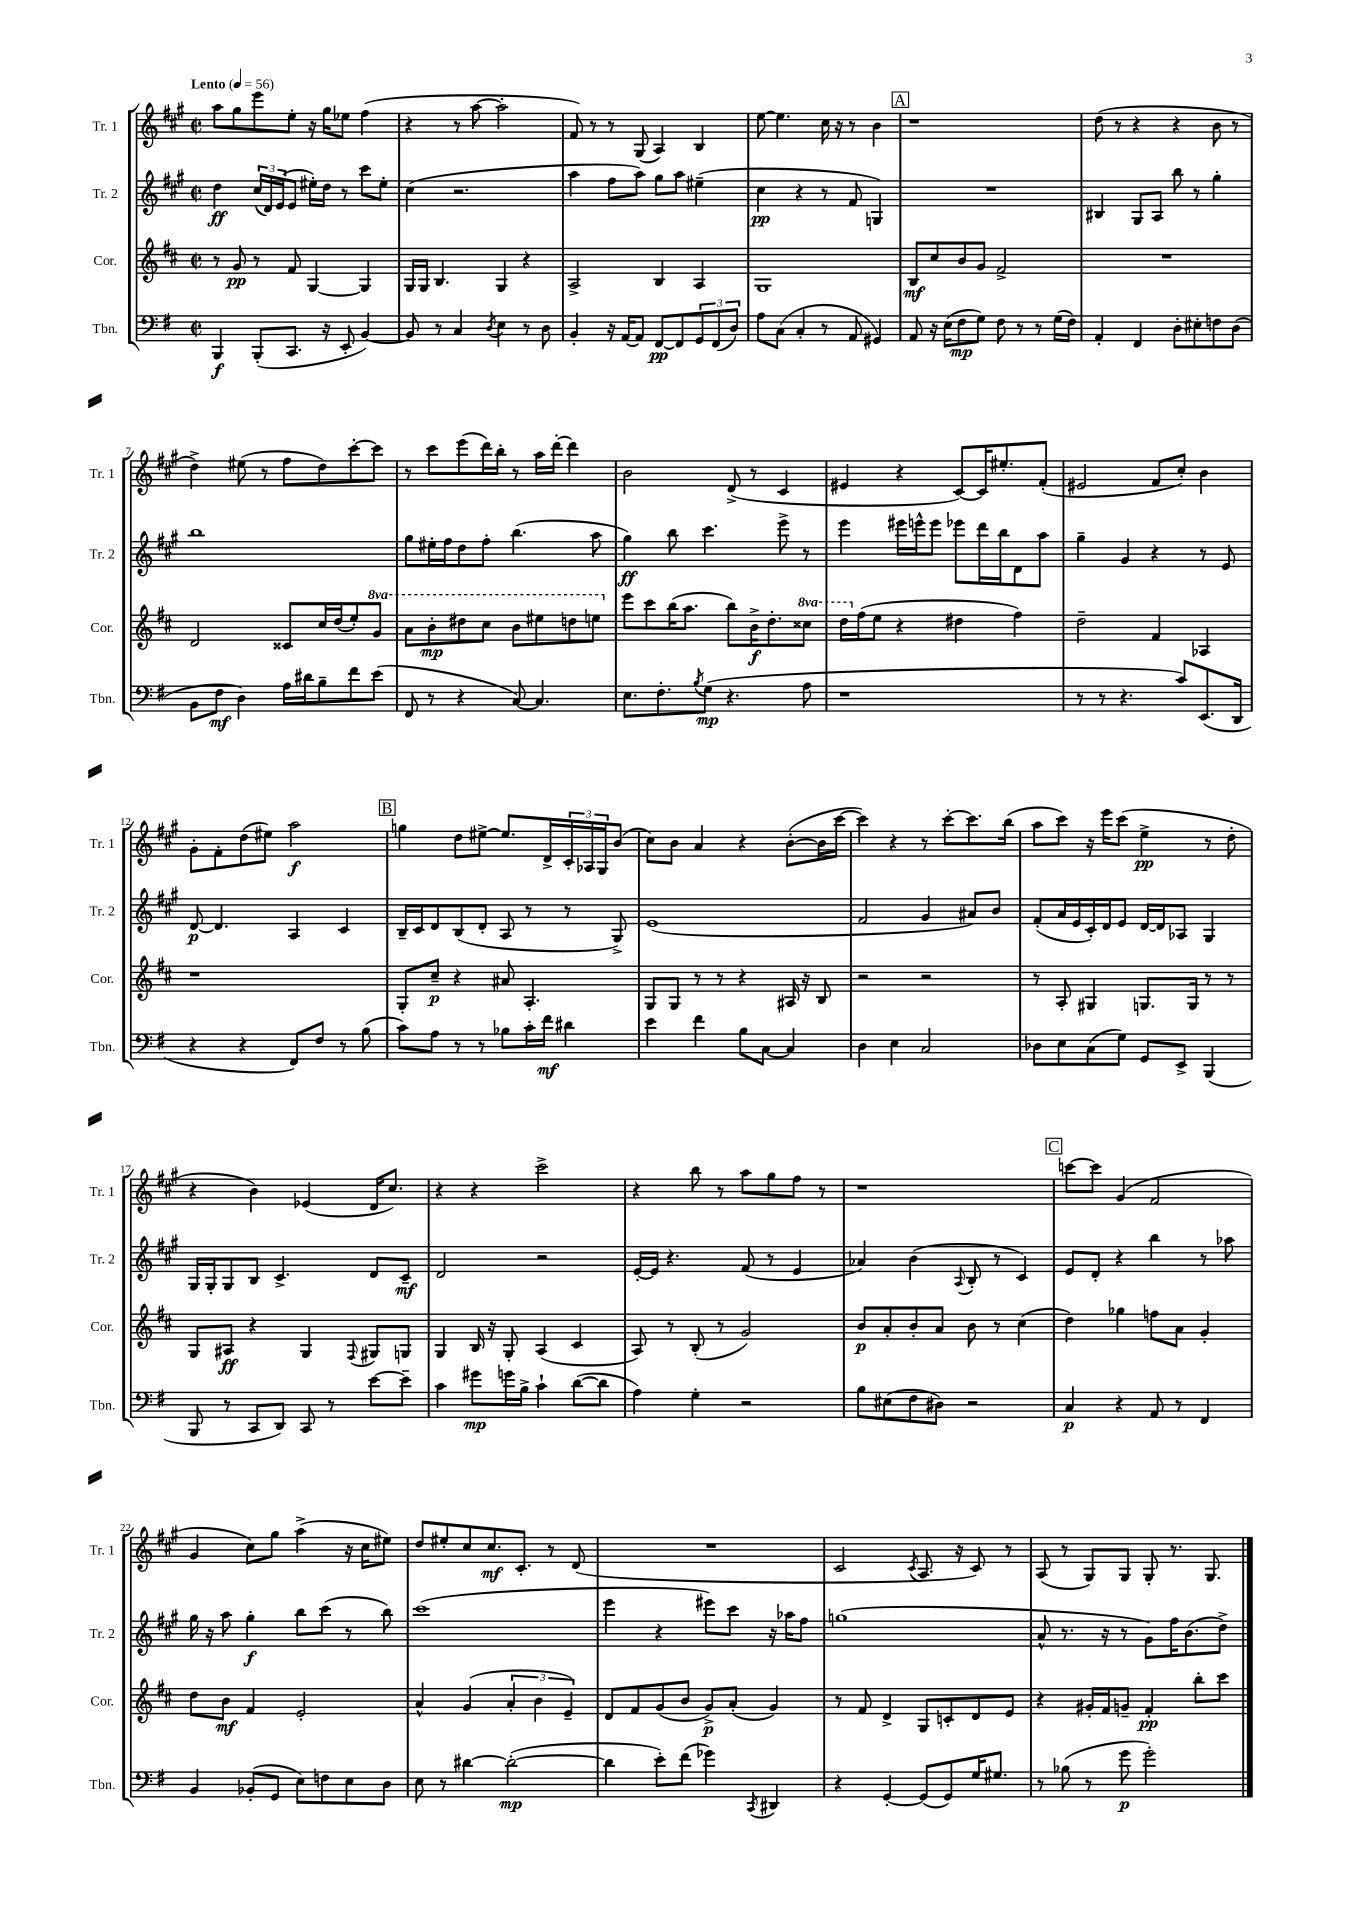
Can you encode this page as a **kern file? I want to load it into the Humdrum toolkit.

**kern	**dynam	**kern	**dynam	**kern	**dynam	**kern	**dynam
*part4	*part4	*part3	*part3	*part2	*part2	*part1	*part1
*staff4	*staff4	*staff3	*staff3	*staff2	*staff2	*staff1	*staff1
*I"Tbn.	*	*I"Cor.	*	*I"Tr. 2	*	*I"Tr. 1	*
*I'Tbn.	*	*I'Cor.	*	*I'Tr. 2	*	*I'Tr. 1	*
*clefF4	*	*clefG2	*	*clefG2	*	*clefG2	*
*k[f#]	*	*k[f#c#]	*	*k[f#c#g#]	*	*k[f#c#g#]	*
*M2/2	*	*M2/2	*	*M2/2	*	*M2/2	*
*met(c|)	*	*met(c|)	*	*met(c|)	*	*met(c|)	*
*MM56	*	*MM56	*	*MM56	*	*MM56	*
=1	=1	=1	=1	=1	=1	=1	=1
!	!	!	!	!	!	!LO:TX:a:B:t=Lento	!
4BBB/	f	8r	.	4dd\	ff	8aa\L	.
.	.	8g/	pp	.	.	8gg#\	.
(8BBB'/L	.	8r	.	(24cc#/LL	.	8eee\	.
.	.	.	.	24d/)	.	.	.
.	.	.	.	(24e/J	.	.	.
8.CC/J	.	8f#/	.	8e/J	.	8ee'\J	.
.	.	[4G/	.	16ee#X'\LL)	.	16r	.
16r	.	.	.	16dd\JJ	.	16gg#\KL	.
8EE'/	.	.	.	8r	.	8ee-X\J	.
[4BB/)	.	4G/]	.	8ccc#\L	.	(4ff#\	.
.	.	.	.	8ee#'\J	.	.	.
=2	=2	=2	=2	=2	=2	=2	=2
8BB/]	.	16G/LL	.	(4cc#\	.	4r	.
.	.	16G/JJ	.	.	.	.	.
8r	.	4.B/	.	.	.	.	.
4C/	.	.	.	2.r	.	8r	.
.	.	.	.	.	.	[8aa\	.
8qD/	.	.	.	.	.	.	.
4E\	.	4G/	.	.	.	2aa'\]	.
8r	.	4r	.	.	.	.	.
8D\	.	.	.	.	.	.	.
=3	=3	=3	=3	=3	=3	=3	=3
4BB'/	.	2A^/	.	4aa\	.	8f#/)	.
.	.	.	.	.	.	8r	.
16r	.	.	.	8ff#\L	.	8r	.
[16AA/KL	.	.	.	.	.	.	.
8AA/J]	.	.	.	8aa\J)	.	(8G#/	.
[8FF#/L	pp	4B/	.	8gg#\L	.	4A/)	.
8FF#/]	.	.	.	8aa\J	.	.	.
12GG/	.	4A/	.	(4ee#X~\	.	4B/	.
(12FF#/	.	.	.	.	.	.	.
12D/J)	.	.	.	.	.	.	.
=4	=4	=4	=4	=4	=4	=4	=4
8A\L	.	1G	.	4cc#\	pp	[8ee\	.
(8C\J	.	.	.	.	.	4.ee\]	.
4C'/	.	.	.	4r	.	.	.
8r	.	.	.	8r	.	16cc#\	.
.	.	.	.	.	.	16r	.
8AA/	.	.	.	8f#/	.	8r	.
4GG#X/)	.	.	.	4Gn/)	.	4b\	.
!!LO:REH:place=s1:t=A
=5	=5	=5	=5	=5	=5	=5	=5
8AA/	.	8B/L	mf	1r	.	1r	.
16r	.	8cc#/	.	.	.	.	.
(16E\KL	.	.	.	.	.	.	.
8F#\	mp	8b/	.	.	.	.	.
8G\J)	.	8g/J	.	.	.	.	.
8F#\	.	2f#^/	.	.	.	.	.
8r	.	.	.	.	.	.	.
8r	.	.	.	.	.	.	.
(16G\LL	.	.	.	.	.	.	.
16F#\JJ)	.	.	.	.	.	.	.
=6	=6	=6	=6	=6	=6	=6	=6
4AA'/	.	1r	.	4B#X/	.	(8dd\	.
.	.	.	.	.	.	8r	.
4FF#/	.	.	.	8G#/L	.	4r	.
.	.	.	.	8A/J	.	.	.
8D'\L	.	.	.	8bb\	.	4r	.
8E#X'\	.	.	.	8r	.	.	.
8Fn\	.	.	.	4gg#'\	.	8b\	.
(8D\J	.	.	.	.	.	8r	.
!!LO:LB:g=z
=7	=7	=7	=7	=7	=7	=7	=7
8BB\L	.	2d/	.	1bb	.	4dd^\)	.
8F#\J	mf	.	.	.	.	.	.
4D\)	.	.	.	.	.	(8ee#X\	.
.	.	.	.	.	.	8r	.
16A\LL	.	8c##X/L	.	.	.	8ff#\L	.
16d#X\J	.	.	.	.	.	.	.
8B~\	.	16cc#/L	.	.	.	8dd\)	.
.	.	(16dd/J	.	.	.	.	.
8f#\	.	8ee'/)	.	.	.	[8ccc#'\	.
*	*	*8va	*	*	*	*	*
(8e\J	.	8gg/J	.	.	.	8ccc#\J]	.
=8	=8	=8	=8	=8	=8	=8	=8
8FF#/	.	8aa\L	.	8gg#\L	.	8r	.
8r	.	8bb'\	mp	16ee#X'\L	.	8ccc#\L	.
.	.	.	.	16ff#\J	.	.	.
4r	.	8ddd#X\	.	8dd\	.	(8eee\	.
.	.	8ccc#\J	.	8ff#'\J	.	16ddd\L)	.
.	.	.	.	.	.	16bb'\JJ	.
[8C/)	.	8bb\L	.	(4.bb\	.	8r	.
4.C/]	.	8eee#X\	.	.	.	16aa\LL	.
.	.	.	.	.	.	[16ddd'\JJ	.
.	.	8dddn\	.	.	.	4ddd\]	.
.	.	8eeen\J	.	8aa\	.	.	.
=9	=9	=9	=9	=9	=9	=9	=9
*	*	*X8va	*	*	*	*	*
8.E\L	.	8eee\L	.	4gg#\)	ff	2b\	.
.	.	8ccc#\	.	.	.	.	.
8.F#'\	.	.	.	.	.	.	.
.	.	(16bb\K	.	8bb\	.	.	.
.	.	8.aa\J	.	.	.	.	.
8qB/	.	.	.	.	.	.	.
(8G\J	mp	.	.	4.ccc#\	.	.	.
4.r	.	8bb\L)	.	.	.	(8d^/	.
.	.	16b^\K	f	.	.	8r	.
.	.	8.dd'\	.	.	.	.	.
.	.	.	.	8eee^\	.	4c#/	.
*	*	*8va	*	*	*	*	*
8A\	.	8ccc##X\J	.	8r	.	.	.
=10	=10	=10	=10	=10	=10	=10	=10
1r	.	16ddd\LL	.	4eee\	.	4e#X/	.
*	*	*X8va	*	*	*	*	*
.	.	(16ff#\J	.	.	.	.	.
.	.	8ee\J	.	.	.	.	.
.	.	4r	.	16eee#X\LL	.	4r	.
.	.	.	.	16eeen^^\J	.	.	.
.	.	.	.	8eee\J	.	.	.
.	.	4dd#X\	.	8eee-X\L	.	[8c#/L)	.
.	.	.	.	16ddd\L	.	16c#/K]	.
.	.	.	.	16bb\J	.	8.ee#X'/	.
.	.	4ff#\)	.	8d\	.	.	.
.	.	.	.	8aa\J	.	(8f#'/J	.
=11	=11	=11	=11	=11	=11	=11	=11
8r	.	2dd~\	.	4gg#~\	.	2e#X/	.
8r	.	.	.	.	.	.	.
4.r	.	.	.	4g#/	.	.	.
.	.	4f#/	.	4r	.	8f#/L	.
8c/L)	.	.	.	.	.	8cc#'/J)	.
(8.EE/	.	4A-X/	.	8r	.	4b\	.
.	.	.	.	8e/	.	.	.
16DD/Jk	.	.	.	.	.	.	.
!!LO:LB:g=z
=12	=12	=12	=12	=12	=12	=12	=12
4r	.	1r	.	[8d/	p	8g#'\L	.
.	.	.	.	4.d/]	.	8f#'\	.
4r	.	.	.	.	.	(8dd\	.
.	.	.	.	.	.	8ee#X\J)	.
8FF#/L)	.	.	.	4A/	.	2aa\	f
8F#/J	.	.	.	.	.	.	.
8r	.	.	.	4c#/	.	.	.
(8B\	.	.	.	.	.	.	.
!!LO:REH:place=s1:t=B
=13	=13	=13	=13	=13	=13	=13	=13
8c\L)	.	8G'/L	.	16B~/LL	.	4ggn\	.
.	.	.	.	16c#/J	.	.	.
8A\J	.	8cc#~/J	p	8d/	.	.	.
8r	.	4r	.	(8B/	.	8dd\L	.
8r	.	.	.	8d'/J	.	[8ee#X^\J	.
8B-X\L	.	8a#X/	.	8A/	.	8.ee#/L]	.
16c'\L	.	4.A'/	.	8r	.	.	.
16f#\JJ	mf	.	.	.	.	16d^/L	.
4d#X\	.	.	.	8r	.	24c#'/	.
.	.	.	.	.	.	24A-X/	.
.	.	.	.	.	.	24G#/J	.
.	.	.	.	8G#^/)	.	(8b/J	.
=14	=14	=14	=14	=14	=14	=14	=14
4e\	.	8G/L	.	(1e	.	8cc#\L)	.
.	.	8G/J	.	.	.	8b\J	.
4f#\	.	8r	.	.	.	4a/	.
.	.	8r	.	.	.	.	.
8B\L	.	4r	.	.	.	4r	.
[8C\J	.	.	.	.	.	.	.
4C/]	.	16A#X/	.	.	.	([8b'\L	.
.	.	16r	.	.	.	.	.
.	.	8B/	.	.	.	16b\L]	.
.	.	.	.	.	.	[16ccc#\JJ	.
=15	=15	=15	=15	=15	=15	=15	=15
4D\	.	2r	.	2f#/	.	4ccc#\])	.
4E\	.	.	.	.	.	4r	.
2C/	.	2r	.	4g#/	.	8r	.
.	.	.	.	.	.	[8ccc#'\L	.
.	.	.	.	8a#X/L)	.	8.ccc#\]	.
.	.	.	.	8b/J	.	.	.
.	.	.	.	.	.	(16bb\Jk	.
=16	=16	=16	=16	=16	=16	=16	=16
8D-X\L	.	8r	.	(8f#'/L	.	8aa\L	.
8E\	.	8A'/	.	16a/L	.	8ccc#\J)	.
.	.	.	.	16e/	.	.	.
(8C\	.	4G#X/	.	16c#'/)	.	16r	.
.	.	.	.	16d/J	.	16eee\KL	.
8G\J)	.	.	.	8e/J	.	(8ccc#\J	.
8GG/L	.	8.Gn/L	.	[16d/LL	.	4ee^\	pp
.	.	.	.	16d/J]	.	.	.
8EE^/J	.	.	.	8A-X/J	.	.	.
.	.	16G/Jk	.	.	.	.	.
(4BBB/	.	8r	.	4G#/	.	8r	.
.	.	8r	.	.	.	8dd'\	.
!!LO:LB:g=z
=17	=17	=17	=17	=17	=17	=17	=17
8BBB/	.	8G/L	.	16G#/LL	.	4r	.
.	.	.	.	16G#'/J	.	.	.
8r	.	8A#X/J	ff	8G#/	.	.	.
8CC/L	.	4r	.	8B/J	.	4b\)	.
8DD/J)	.	.	.	4.c#^/	.	.	.
8CC/	.	4G/	.	.	.	(4e-X/	.
8r	.	.	.	.	.	.	.
.	.	8qqF#/	.	.	.	.	.
[8e\L	.	8G#X/L	.	8d/L	.	16d/KL	.
.	.	.	.	.	.	8.cc#/J)	.
8e~\J]	.	8Gn/J	.	8c#~/J	mf	.	.
=18	=18	=18	=18	=18	=18	=18	=18
4c\	.	4G/	.	2d/	.	4r	.
8g#X\L	mp	16B/	.	.	.	4r	.
.	.	16r	.	.	.	.	.
16gn\L	.	8G'/	.	.	.	.	.
16B^\JJ	.	.	.	.	.	.	.
4c`\	.	(4A/	.	2r	.	2ccc#^\	.
([8d\L	.	4c#/	.	.	.	.	.
8d\J]	.	.	.	.	.	.	.
=19	=19	=19	=19	=19	=19	=19	=19
4A\)	.	8A/)	.	[16e'/LL	.	4r	.
.	.	.	.	16e/JJ]	.	.	.
.	.	8r	.	4.r	.	.	.
4G'\	.	(8B'/	.	.	.	8bb\	.
.	.	8r	.	.	.	8r	.
2r	.	2g/)	.	(8f#/	.	8aa\L	.
.	.	.	.	8r	.	8gg#\	.
.	.	.	.	4e/	.	8ff#\J	.
.	.	.	.	.	.	8r	.
=20	=20	=20	=20	=20	=20	=20	=20
8B\L	.	8b/L	p	4a-X/)	.	1r	.
(8E#X\	.	8a'/	.	.	.	.	.
8F#\	.	8b'/	.	(4b\	.	.	.
8D#X\J)	.	8a/J	.	.	.	.	.
.	.	.	.	8qqA/	.	.	.
2r	.	8b\	.	8B'/	.	.	.
.	.	8r	.	8r	.	.	.
.	.	(4cc#\	.	4c#/)	.	.	.
!!LO:REH:place=s1:t=C
=21	=21	=21	=21	=21	=21	=21	=21
4C/	p	4dd\)	.	8e/L	.	[8cccn\L	.
.	.	.	.	8d'/J	.	8ccc\J]	.
4r	.	4gg-X\	.	4r	.	(4g#/	.
8AA/	.	8ffn\L	.	4bb\	.	2f#/	.
8r	.	8a\J	.	.	.	.	.
4FF#/	.	4g'/	.	8r	.	.	.
.	.	.	.	8aa-X\	.	.	.
!!LO:LB:g=z
=22	=22	=22	=22	=22	=22	=22	=22
4BB/	.	8dd\L	.	16gg#\	.	4g#/	.
.	.	.	.	16r	.	.	.
.	.	8b\J	mf	8aa\	.	.	.
(8BB-X'/L	.	4f#/	.	4gg#'\	f	8cc#\L)	.
8GG/J	.	.	.	.	.	8gg#\J	.
8E\L)	.	2e'/	.	8bb\L	.	(4aa^\	.
8Fn\	.	.	.	(8ccc#\J	.	.	.
8E\	.	.	.	8r	.	16r	.
.	.	.	.	.	.	16cc#\KL	.
8D\J	.	.	.	8bb\)	.	8ee#X\J)	.
=23	=23	=23	=23	=23	=23	=23	=23
8E\	.	4a^^/	.	(1ccc#	.	8dd/L	.
8r	.	.	.	.	.	8ee#X'/	.
[4d#X\	.	(4g/	.	.	.	8cc#/	.
.	.	.	.	.	.	8.cc#/	mf
(2d#'\_	mp	6a'/	.	.	.	.	.
.	.	.	.	.	.	8.c#'/J	.
.	.	6b\	.	.	.	.	.
.	.	.	.	.	.	8r	.
.	.	6e~/)	.	.	.	.	.
.	.	.	.	.	.	(8d/	.
=24	=24	=24	=24	=24	=24	=24	=24
4d#\]	.	8d/L	.	4eee\	.	1r	.
.	.	8f#/	.	.	.	.	.
8e'\L)	.	(8g/	.	4r	.	.	.
(8f#\J	.	8b/J	.	.	.	.	.
4g-X\)	.	8g^/L)	p	8eee#X\L)	.	.	.
.	.	(8a'/J	.	8ccc#\J	.	.	.
8qCC/	.	.	.	.	.	.	.
4DD#X/	.	4g/)	.	16r	.	.	.
.	.	.	.	16aa-X\KL	.	.	.
.	.	.	.	8ff#\J	.	.	.
=25	=25	=25	=25	=25	=25	=25	=25
4r	.	8r	.	(1ggn	.	2c#/	.
.	.	8f#/	.	.	.	.	.
[4GG'/	.	4d^/	.	.	.	.	.
.	.	.	.	.	.	8qc#/	.
(8GG/L]	.	8G/L	.	.	.	8.A/	.
8GG/)	.	8cn'/	.	.	.	.	.
.	.	.	.	.	.	16r	.
16G/K	.	8d/	.	.	.	8c#/)	.
8.G#X/J	.	.	.	.	.	.	.
.	.	8e/J	.	.	.	8r	.
=26	=26	=26	=26	=26	=26	=26	=26
8r	.	4r	.	8a^^/	.	(8A/	.
(8B-X\	.	.	.	8.r	.	8r	.
8r	.	16g#X'/LL	.	.	.	8G#/L)	.
.	.	16f#/J	.	16r	.	.	.
8g\	p	8gn~/J	.	8r	.	8G#/J	.
2g'\)	.	4f#'/	pp	8g#\L)	.	8G#'/	.
.	.	.	.	16ff#\K	.	8.r	.
.	.	.	.	(8.b\	.	.	.
.	.	8bb'\L	.	.	.	.	.
.	.	.	.	.	.	8.G#/	.
.	.	8ccc#\J	.	8dd^\J)	.	.	.
==	==	==	==	==	==	==	==
*-	*-	*-	*-	*-	*-	*-	*-
